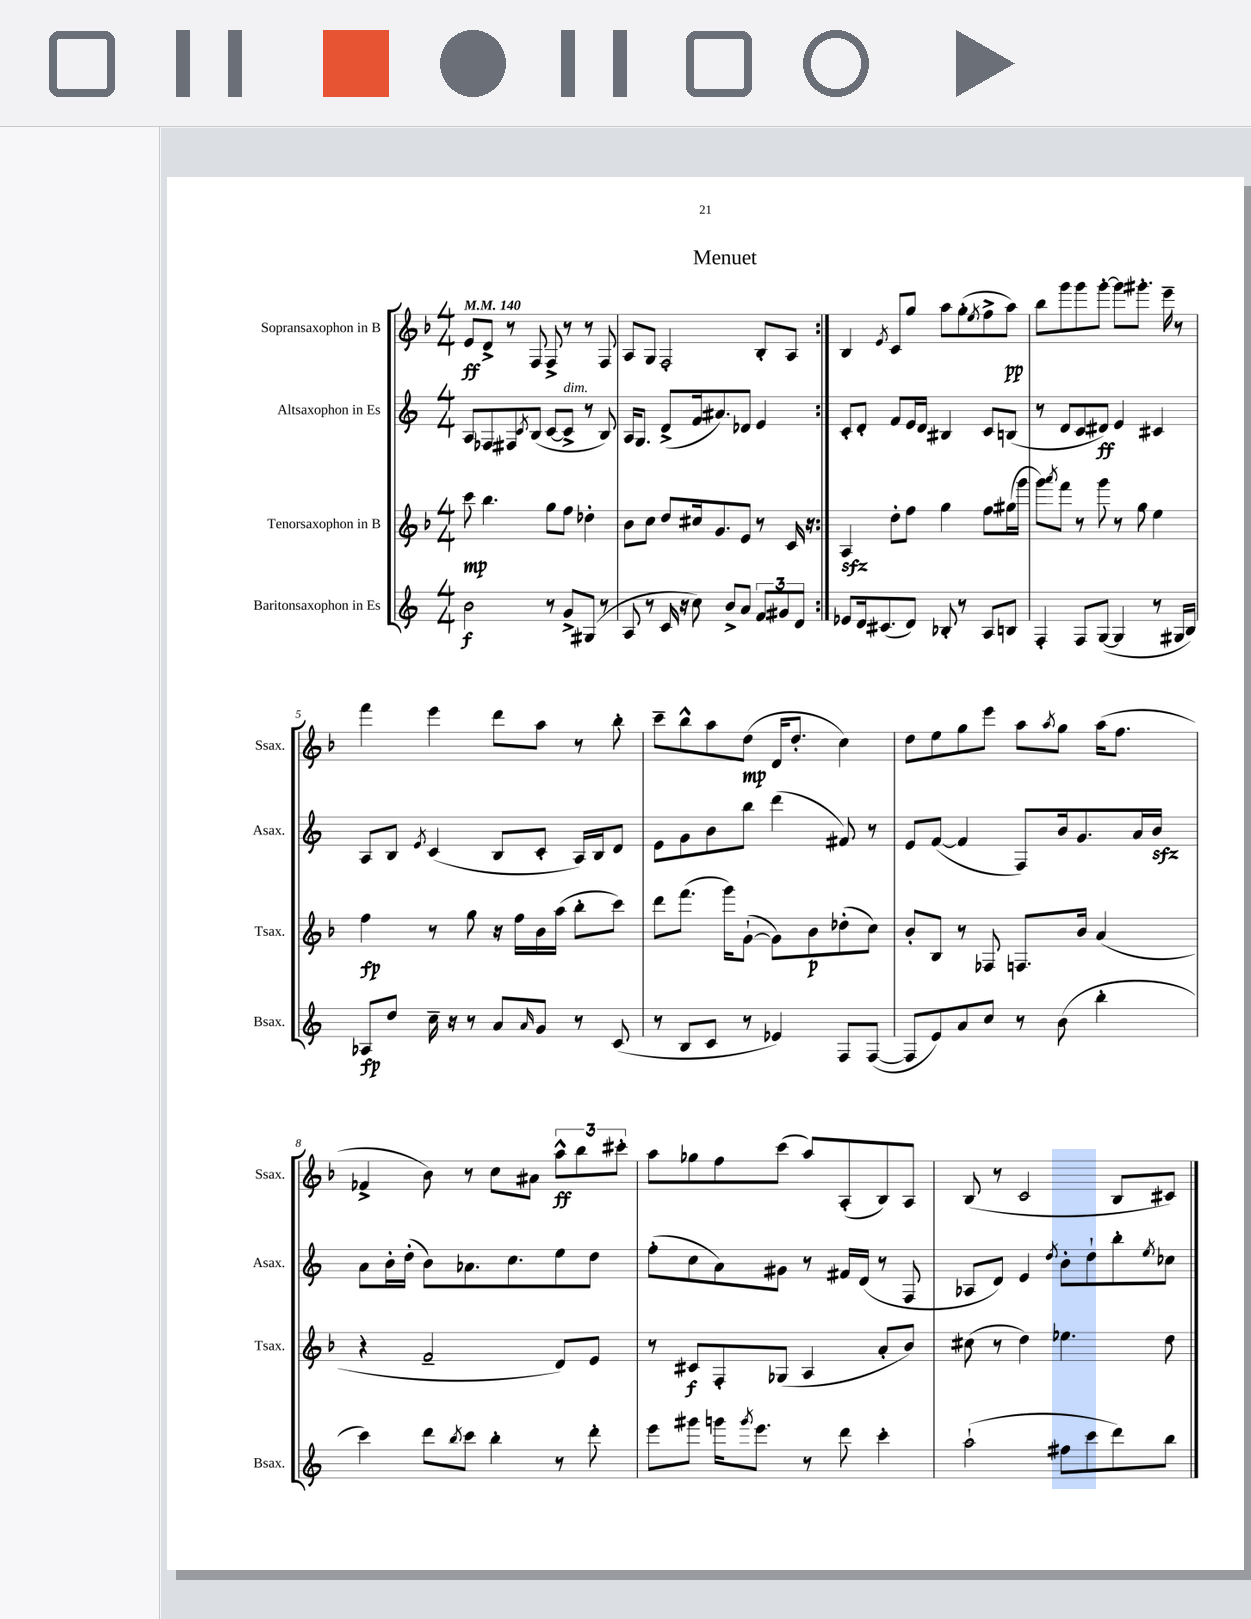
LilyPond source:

\header { title = "Menuet" }
<<
\new StaffGroup <<
\new Staff = "s0" \with { instrumentName = "Sopransaxophon in B" shortInstrumentName = "Ssax." } {
    \clef treble \key f \major \numericTimeSignature \time 4/4 \tempo 4 = 140
    \repeat volta 2 { e'8\ff d'8-> r8 f8 f8-> r8 r8 f8 |
    a8 g8 f2-. bes8-. a8 | }
    bes4 \acciaccatura { e'8 } c'8 g''8 a''8 g''8-.( \acciaccatura { e''8 } f''8-> a''8\pp) |
    bes''8 g'''8 g'''8 g'''8~-. g'''8 gis'''8.-. e'''16-- r8 |
    f'''4 e'''4 d'''8 a''8 r8 bes''8-. |
    c'''8-- bes''8-^ a''8 d''8\mp( d'16 d''8.-. c''4) |
    d''8 e''8 g''8 e'''8 a''8 \acciaccatura { a''8 } g''8 a''16( f''8. |
    fes'4-> bes'8) r8 c''8 ais'8 \tuplet 3/2 { a''8-^\ff bes''8 cis'''8-. } |
    a''8 ges''8 f''8 c'''8( a''8) a8-.( bes8) a8 |
    bes8( r8 c'2 bes8 cis'8) \bar "|." |
}
\new Staff = "s1" \with { instrumentName = "Altsaxophon in Es" shortInstrumentName = "Asax." } {
    \clef treble \key c \major \numericTimeSignature \time 4/4
    \repeat volta 2 { a8 fes8 fis8 \acciaccatura { c'8 } b8( c'8~ c'8->^\markup { \italic "dim." } r8 b8) |
    a16 g8. d'8->( f'16 ais'8.) des'8 e'4 | }
    c'8-. d'8-. f'8 e'16 d'16 bis4 c'8 b8( |
    r8 d'8 c'8 dis'8\ff) e'4 cis'4 |
    a8 b8 \acciaccatura { e'8 } c'4( b8 c'8-. a16) b16 d'8 |
    e'8 g'8 b'8 b''8 d'''4( fis'8) r8 |
    e'8 f'8~( f'4 f8) b'16 g'8. a'16 b'16\sfz |
    a'8 b'16-. d''16-.( b'8) aes'8. c''8. e''8 d''8 |
    f''8-.( c''8 a'8) gis'8 r8 fis'16 d'16( r8 f8 |
    aes8 d'8) e'4 \acciaccatura { d''8 } b'8-. d''8-! b''8-. \acciaccatura { e''8 } ces''8 \bar "|." |
}
\new Staff = "s2" \with { instrumentName = "Tenorsaxophon in B" shortInstrumentName = "Tsax." } {
    \clef treble \key f \major \numericTimeSignature \time 4/4
    \repeat volta 2 { c'''8\mp bes''4. g''8 f''8 des''4-. |
    bes'8 c''8 d''8 cis''16 g'8. e'8 r8 c'16 r16 | }
    a4\sfz d''8-. f''8 g''4 f''8 gis''16( g'''16 |
    g'''8) \acciaccatura { a'''8 } f'''8 r8 g'''8 r8 g''8 e''4 |
    f''4\fp r8 g''8 r16 f''16 bes'16 a''16( bes''8-. c'''8) |
    d'''8 f'''8.( g'''16) g'8~-!( g'8) bes'8\p des''8-.( c''8) |
    bes'8-. bes8 r8 fes8 f8. bes'16 a'4( |
    r4 f'2-- d'8) e'8 |
    r8 cis'8\f f8-. ges8( a4 a'8-. bes'8) |
    cis''8( r8 d''4) ees''4. d''8 \bar "|." |
}
\new Staff = "s3" \with { instrumentName = "Baritonsaxophon in Es" shortInstrumentName = "Bsax." } {
    \clef treble \key c \major \numericTimeSignature \time 4/4
    \repeat volta 2 { b'2\f r8 g'8-> gis8( r8 |
    a8 r8 c'16 r16 c''8) b'8-> a'8 \tuplet 3/2 { f'8 gis'8 d'8 } | }
    ees'8 d'16 cis'8.( d'8) bes8-. r8 a8 b8 |
    f4-. f8 g8~( g4 r8 gis16 b16) |
    aes8\fp d''8 c''16-- r16 r8 a'8 \grace { a'16 } g'8 r8 c'8( |
    r8 b8 c'8 r8 ees'4) f8 f8~( |
    f8 e'8) a'8 c''8 r8 b'8( b''4-. |
    c'''4) d'''8 \acciaccatura { b''8 } c'''8 b''4-. r8 d'''8-. |
    e'''8 gis'''8 g'''16 \acciaccatura { g'''8 } e'''8. r8 d'''8 c'''4-. |
    a''2-!( fis''8 c'''8 d'''8) b''8 \bar "|." |
}
>>
>>
